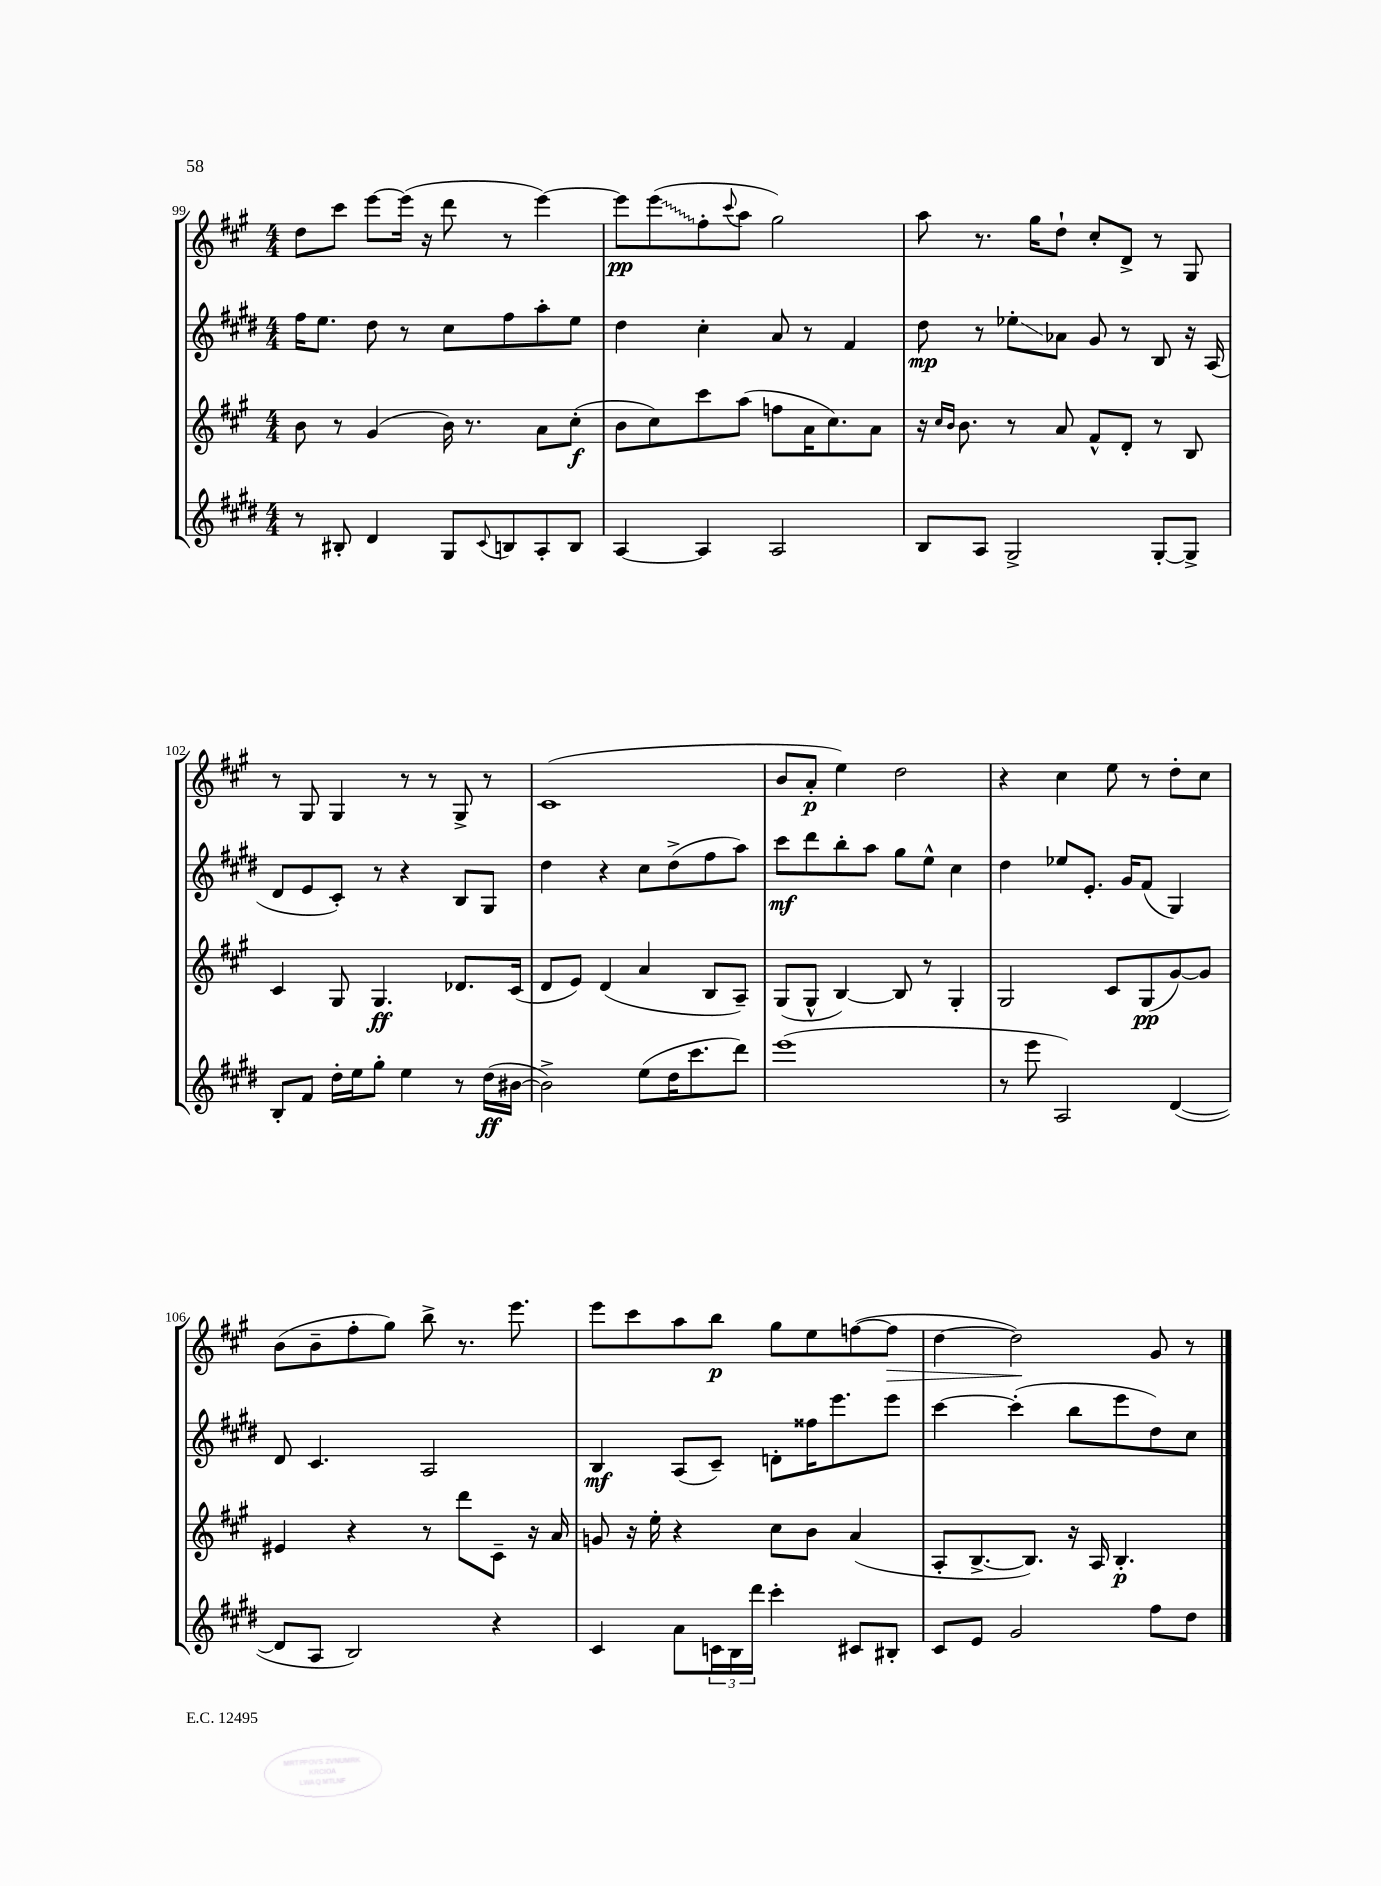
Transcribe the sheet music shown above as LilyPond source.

<<
\new StaffGroup <<
\new Staff = "s0" {
    \clef treble \key a \major \numericTimeSignature \time 4/4
    d''8 cis'''8 e'''8~ e'''16( r16 d'''8 r8 e'''4~) |
    e'''8\pp \once \override Glissando.style = #'zigzag e'''8\glissando( fis''8-. \appoggiatura { cis'''8 } a''8 gis''2) |
    a''8 r8. gis''16 d''8-! cis''8-. d'8-> r8 gis8 |
    r8 gis8 gis4 r8 r8 gis8-> r8 |
    cis'1( |
    b'8 a'8-.\p e''4) d''2 |
    r4 cis''4 e''8 r8 d''8-. cis''8 |
    b'8( b'8-- fis''8-. gis''8) b''8-> r8. e'''8. |
    e'''8 cis'''8 a''8 b''8\p gis''8 e''8 f''8~( f''8\> |
    d''4~ d''2\!) gis'8 r8 \bar "|." |
}
\new Staff = "s1" {
    \clef treble \key e \major \numericTimeSignature \time 4/4
    fis''16 e''8. dis''8 r8 cis''8 fis''8 a''8-. e''8 |
    dis''4 cis''4-. a'8 r8 fis'4 |
    dis''8\mp r8 ees''8-.\glissando aes'8 gis'8 r8 b8 r16 a16( |
    dis'8 e'8 cis'8-.) r8 r4 b8 gis8 |
    dis''4 r4 cis''8 dis''8->( fis''8 a''8) |
    cis'''8\mf dis'''8 b''8-. a''8 gis''8 e''8-^ cis''4 |
    dis''4 ees''8 e'8.-. gis'16 fis'8( gis4) |
    dis'8 cis'4. a2 |
    b4\mf a8( cis'8--) d'8-. fisis''16 e'''8. e'''8 |
    cis'''4~ cis'''4-.( b''8 e'''8 dis''8) cis''8 \bar "|." |
}
\new Staff = "s2" {
    \clef treble \key a \major \numericTimeSignature \time 4/4
    b'8 r8 gis'4( b'16) r8. a'8 cis''8-.\f( |
    b'8 cis''8) cis'''8 a''8( f''8 a'16 cis''8.) a'8 |
    r16 \grace { cis''16 b'16 } b'8. r8 a'8 fis'8-^ d'8-. r8 b8 |
    cis'4 gis8 gis4.\ff des'8. cis'16( |
    d'8 e'8) d'4( a'4 b8 a8--) |
    gis8( gis8-^ b4~) b8 r8 gis4-. |
    gis2 cis'8 gis8\pp( gis'8~) gis'8 |
    eis'4 r4 r8 d'''8 cis'8-- r16 a'16 |
    g'8 r16 e''16-. r4 cis''8 b'8 a'4( |
    a8-. b8.~-> b8.) r16 a16 b4.-.\p \bar "|." |
}
\new Staff = "s3" {
    \clef treble \key e \major \numericTimeSignature \time 4/4
    r8 bis8-. dis'4 gis8 \appoggiatura { cis'8 } b8 a8-. b8 |
    a4~ a4 a2 |
    b8 a8 gis2-> gis8~-. gis8-> |
    b8-. fis'8 dis''16-. e''16 gis''8-. e''4 r8 dis''16\ff( bis'16~ |
    bis'2->) e''8( dis''16 cis'''8. dis'''8) |
    e'''1( |
    r8 e'''8 a2) dis'4~( |
    dis'8 a8 b2) r4 |
    cis'4 a'8 \tuplet 3/2 { c'16 b16 dis'''16 } cis'''4-. cis'8 bis8-. |
    cis'8 e'8 gis'2 fis''8 dis''8 \bar "|." |
}
>>
>>
\layout { \context { \Score currentBarNumber = #99 } }
